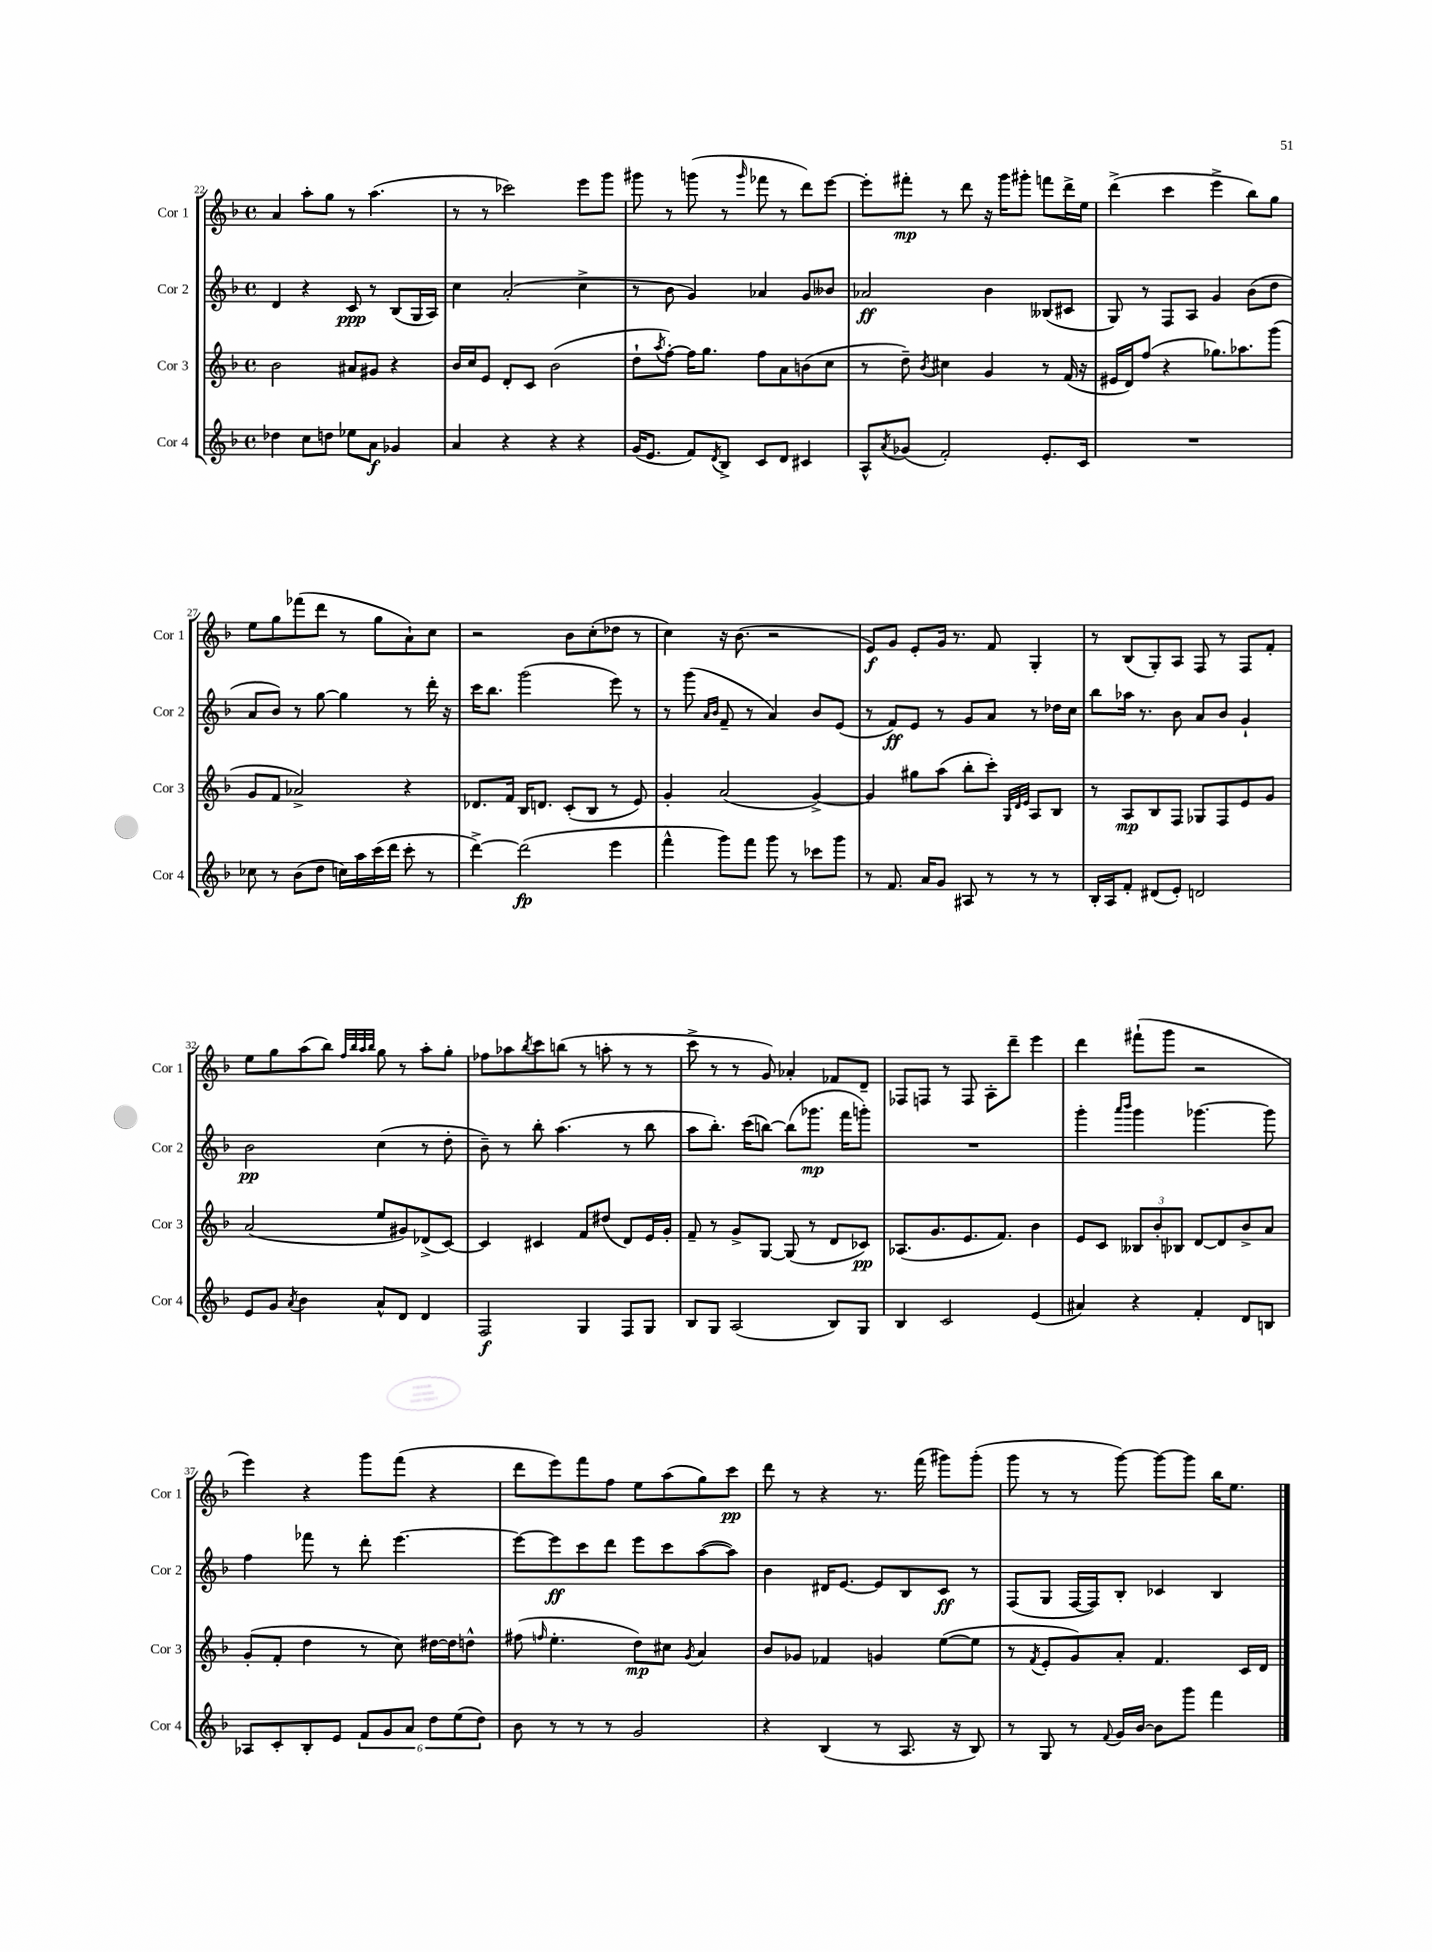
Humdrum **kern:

**kern	**kern	**kern	**kern
*staff4	*staff3	*staff2	*staff1
*clefG2	*clefG2	*clefG2	*clefG2
*k[b-]	*k[b-]	*k[b-]	*k[b-]
*M4/4	*M4/4	*M4/4	*M4/4
*met(c)	*met(c)	*met(c)	*met(c)
4dd-	2b-	4d	4a
8cc	.	4r	8aa'
8dd	.	.	8gg
8ee-	8a#	8c	8r
8a	8g#	8r	(4.aa
4g-	4r	(8B-	.
.	.	16G	.
.	.	16A)	.
=	=	=	=
4a	16b-	4cc	8r
.	16cc	.	.
.	8e	.	8r
4r	8d'	(2a'	2ccc-)
.	8c	.	.
4r	(2b-	.	.
4r	.	4cc^	8eee
.	.	.	8ggg
=	=	=	=
(16g	8dd`	8r	8ggg#
8.e	.	.	.
.	8qaa	.	.
.	[8ff')	8b-	8r
8f)	16ff]	4g)	(8ggg
.	8.gg	.	.
8qd	.	.	.
8B-^	.	.	8r
.	.	.	16qqggg
8c	8ff	4a-	8fff-
8d	8a	.	8r
4c#	(8b	8g	8ddd)
.	8cc	8b--	[8eee
=	=	=	=
8A^^	8r	2a-	8eee']
8qa	.	.	.
(8g-	8dd~)	.	8fff#'
.	8qb-	.	.
2f')	4cc#	.	8r
.	.	.	8ddd
.	4g	4b-	16r
.	.	.	16ggg
.	.	.	8ggg#'
8.e'	8r	(8B--	8fff
.	(16f	8c#	16ddd^
16c	16r	.	16ee
=	=	=	=
1r	16e#	8G)	(4ddd^
.	16d)	.	.
.	(8ff	8r	.
.	4r	8F	4ccc
.	.	8A	.
.	8.gg-)	4g	4eee^
.	8.aa-	.	.
.	.	(8b-	8bb-)
.	(8ggg	8dd	8gg
=	=	=	=
8cc-	8g	8a	8ee
8r	8f	8b-)	8gg
(8b-	2a-^)	8r	(8fff-
8dd	.	[8gg	8ddd
16cc)	.	4gg]	8r
16aa	.	.	.
(16ccc	.	.	8gg
16ddd	.	.	.
8ccc'	4r	8r	8a`)
8r	.	16ddd'	8cc
.	.	16r	.
=	=	=	=
[4ddd^)	8.d-	16ccc	2r
.	.	8.bb-	.
.	16f	.	.
(2ddd]	16B-	(2ggg	.
.	8.d	.	.
.	(8c'	.	8b-
.	8B-	.	(8cc'
4eee	8r	8eee)	8dd-
.	8e)	8r	8r
=	=	=	=
4fff^^	4g'	8r	4cc)
.	.	(8ggg	.
.	.	16qqa	.
.	.	16qqb-	.
8ggg)	(2a	8f~	16r
.	.	.	(8.b-
8fff	.	8r	.
8ggg	.	4a)	2r
8r	.	.	.
8ccc-	[4g^)	8b-	.
8ggg	.	(8e	.
=	=	=	=
8r	4g]	8r	8e)
8.f	.	8f)	8g
.	8gg#	8e	8e'
16a	.	.	.
8g	(8aa	8r	16g
.	.	.	8.r
8A#	8bb-'	8g	.
8r	8ccc')	8a	8f
.	32qqG	.	.
.	32qqd	.	.
.	32qqe	.	.
8r	8A	8r	4G'
8r	8B-	16dd-	.
.	.	16cc	.
=	=	=	=
16B-'	8r	8bb-	8r
16A	.	.	.
8f'	8A	16aa-	(8B-
.	.	8.r	.
(8d#	8B-	.	8G')
8e')	8F	8b-	8A
2d	8G-	8a	8F
.	8F	8b-	8r
.	8e	4g`	8F
.	8g	.	8f'
=	=	=	=
8e	(2a	2b-	8ee
8g	.	.	8gg
8qa	.	.	.
4b-	.	.	(8aa
.	.	.	8bb-)
.	.	.	32qqff
.	.	.	32qqbb-
.	.	.	32qqaa
.	.	.	32qqbb-
8a^^	8ee	(4cc	8gg
8d	8g#)	.	8r
4d	(8d-^	8r	8aa'
.	[8c)	8dd'	8gg'
=	=	=	=
2F	4c]	8b-~)	8ff-
.	.	8r	8aa-
.	.	.	8qbb-
.	4c#	8bb-'	8ccc
.	.	(4.aa	(8bb
4G	8f	.	8r
.	(8dd#	.	8aa'
8F	8d)	8r	8r
8G	16e	8bb-	8r
.	16g'	.	.
=	=	=	=
8B-	8f~	8aa	8ccc^
8G	8r	8.bb-')	8r
(2A	8g^	.	8r
.	.	(16ccc	.
.	[8G	[8bb)	8g)
.	(8G]	(8bb]	4a-'
.	8r	8.ggg-	.
8B-)	8d	.	8f-
.	.	16fff	.
8G	8c-)	8ggg')	8d~
=	=	=	=
4B-	(8.A-	1r	8F-
.	.	.	8F
.	8.g	.	.
2c	.	.	8r
.	8.e	.	8F
.	.	.	8A'
.	8.f)	.	.
.	.	.	8ddd~
(4e	4b-	.	4eee
=	=	=	=
4a#)	8e	4ggg'	4ddd
.	8c	.	.
.	.	16qqaaa	.
.	.	16qqbbb-	.
4r	12B--	4ggg	(8fff#`
.	12b-'	.	.
.	.	.	8ggg
.	12B-	.	.
4f'	[8d	[4.ggg-	2r
.	8d]	.	.
8d	8b-^	.	.
8B	8a	8ggg-]	.
=	=	=	=
8A-	(8g'	4ff	4eee)
8c'	8f'	.	.
8B-'	4dd	8fff-	4r
8e	.	8r	.
12f	8r	8ddd'	8ggg
12g	.	.	.
.	8cc)	[4.eee	(8fff
12a	.	.	.
12dd	[16dd#	.	4r
.	16dd#]	.	.
(12ee	.	.	.
.	8dd^^	.	.
12dd)	.	.	.
=	=	=	=
8b-	(8ff#	8eee_	8ddd
.	16qqff	.	.
8r	4.ee'	8eee]	8eee)
8r	.	8ccc	8fff
8r	.	8ddd	8ff
2g	8dd)	8eee	8ee
.	8cc#	8ccc	(8aa
.	8qg	.	.
.	4a	([8aa	8gg)
.	.	8aa])	8ccc
=	=	=	=
4r	8b-	4b-	8ddd
.	8g-	.	8r
(4B-	4f-	16d#	4r
.	.	[8.e	.
8r	4g	8e]	8.r
8.A	.	8B-	.
.	.	.	(16fff
.	([8ee	8c	8ggg#)
16r	.	.	.
8B-)	8ee]	8r	(8ggg#'
=	=	=	=
8r	8r	(8F	8ggg
.	8qf	.	.
8G	8e'	8G	8r
8r	8g)	[16F	8r
.	.	16F])	.
8qqf	.	.	.
16g	8a'	8B-'	[8ggg)
[16b-	.	.	.
8b-]	4.f	4c-	8ggg_
8ggg	.	.	8ggg]
4fff	.	4B-	16bb-
.	.	.	8.ee
.	16c	.	.
.	16d	.	.
==	==	==	==
*-	*-	*-	*-
